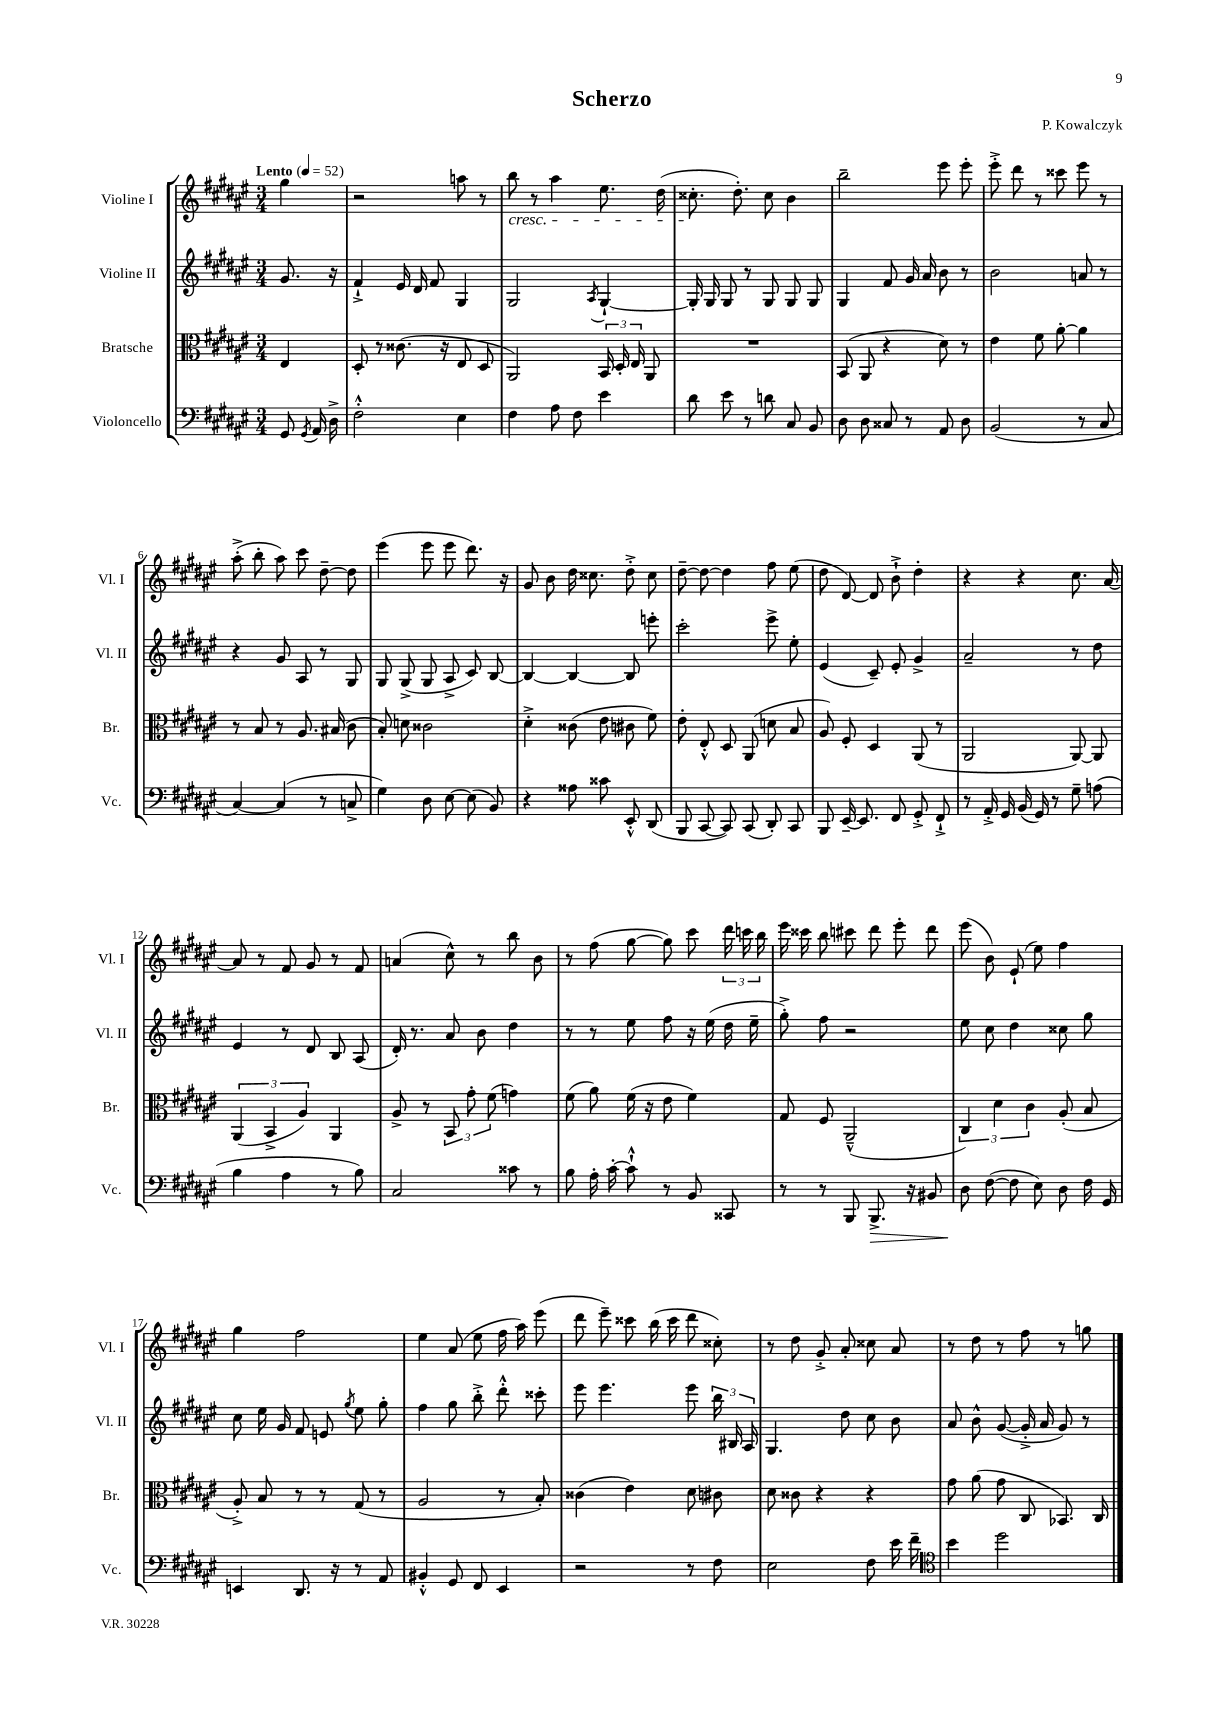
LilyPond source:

\header { title = "Scherzo" composer = "P. Kowalczyk" }
<<
\new StaffGroup <<
\new Staff = "s0" \with { instrumentName = "Violine I" shortInstrumentName = "Vl. I" } {
    \clef treble \key fis \major \numericTimeSignature \time 3/4 \partial 4 \tempo "Lento" 4 = 52
    \autoBeamOff gis''4 |
    r2 a''8 r8 |
    b''8\cresc r8 ais''4 eis''8. dis''16( |
    cisis''8.-.\! dis''8.-.) cisis''8 b'4 |
    b''2-- eis'''8 eis'''8-. |
    eis'''8-.-> dis'''8 r8 cisis'''8 eis'''8 r8 |
    ais''8-.->( b''8-. ais''8) cis'''8 dis''8~-- dis''8 |
    eis'''4( eis'''8 eis'''8 dis'''8.) r16 |
    gis'8 b'8 dis''16 cisis''8. dis''8-.-> cisis''8 |
    dis''8~-- dis''8~ dis''4 fis''8 eis''8( |
    dis''8 dis'8~) dis'8 b'8-!-> dis''4-. |
    r4 r4 cis''8. ais'16~ |
    ais'8 r8 fis'8 gis'8 r8 fis'8 |
    a'4( cis''8-^) r8 b''8 b'8 |
    r8 fis''8( gis''8~ gis''8) cis'''8 \tuplet 3/2 { dis'''16 c'''16 b''16 } |
    eis'''16 cisis'''16 b''8 cis'''8 dis'''8 eis'''8-. dis'''8 |
    eis'''8( b'8) eis'8-!( eis''8) fis''4 |
    gis''4 fis''2 |
    eis''4 ais'8( eis''8 fis''16 ais''16) eis'''8( |
    dis'''8 eis'''8--) cisis'''8 b''16( cisis'''16 dis'''8 cisis''8-.) |
    r8 dis''8 gis'8-.-> ais'8-. cisis''8 ais'8 |
    r8 dis''8 r8 fis''8 r8 g''8 \bar "|." |
}
\new Staff = "s1" \with { instrumentName = "Violine II" shortInstrumentName = "Vl. II" } {
    \clef treble \key fis \major \numericTimeSignature \time 3/4 \partial 4
    \autoBeamOff gis'8. r16 |
    fis'4-!-> eis'16 dis'16 fis'8 gis4 |
    gis2 \acciaccatura { ais8 } gis4~-! |
    gis16-. gis16 gis8 r8 gis8 gis8 gis8 |
    gis4 fis'8 gis'16 ais'16 b'8 r8 |
    b'2 a'8 r8 |
    r4 gis'8 ais8 r8 gis8 |
    gis8 gis8->( gis8 ais8-> cis'8) b8~ |
    b4~ b4~ b8 e'''8-. |
    cis'''2-. eis'''8-> eis''8-. |
    eis'4( cis'8--) eis'8-. gis'4-> |
    ais'2-- r8 dis''8 |
    eis'4 r8 dis'8 b8 ais8( |
    dis'16-.) r8. ais'8 b'8 dis''4 |
    r8 r8 eis''8 fis''8 r16 eis''16( dis''16 eis''16-- |
    gis''8-.->) fis''8 r2 |
    eis''8 cis''8 dis''4 cisis''8 gis''8 |
    cis''8 eis''16 gis'16 fis'8 e'8 \acciaccatura { gis''8 } eis''8 gis''8-. |
    fis''4 gis''8 b''8-.-> dis'''8-.-^ cisis'''8-. |
    eis'''8 eis'''4. eis'''8 \tuplet 3/2 { b''16 bis16 ais16 } |
    gis4. dis''8 cis''8 b'8 |
    ais'8 b'8-^ gis'8~( gis'16-.-> ais'16 gis'8) r8 \bar "|." |
}
\new Staff = "s2" \with { instrumentName = "Bratsche" shortInstrumentName = "Br." } {
    \clef alto \key fis \major \numericTimeSignature \time 3/4 \partial 4
    \autoBeamOff eis4 |
    dis8-. r8 cisis'8.( r16 eis8 dis8 |
    ais,2) \tuplet 3/2 { b,16 dis16-. eis16 } ais,8 |
    R2. |
    b,8( ais,8 r4 dis'8) r8 |
    eis'4 fis'8 ais'8~-. ais'4 |
    r8 b8 r8 ais8. bis16( cis'8 |
    b8-.) d'8 cisis'2 |
    dis'4-.-> cisis'8( eis'8 cis'8 fis'8) |
    eis'8-. eis8-.-^ dis8 ais,8( d'8 b8 |
    ais8) fis8-. dis4 ais,8( r8 |
    ais,2 ais,8~) ais,8 |
    \tuplet 3/2 { ais,4( b,4-> ais4) } ais,4 |
    ais8-> r8 \tuplet 3/2 { b,8 gis'8-. fis'8( } g'4) |
    fis'8( ais'8) fis'16( r16 eis'8 fis'4) |
    gis8 fis8 ais,2---^( |
    \tuplet 3/2 { cis4) dis'4 cis'4 } ais8-.( b8 |
    ais8-.->) b8 r8 r8 gis8( r8 |
    ais2 r8 b8-.) |
    cisis'4( eis'4) dis'8 cis'8 |
    dis'8 cisis'8 r4 r4 |
    gis'8 ais'8( gis'8 cis8 bes,8.) cis16 \bar "|." |
}
\new Staff = "s3" \with { instrumentName = "Violoncello" shortInstrumentName = "Vc." } {
    \clef bass \key fis \major \numericTimeSignature \time 3/4 \partial 4
    \autoBeamOff gis,8 \acciaccatura { gis,8 } ais,16 dis16-> |
    fis2-.-^ eis4 |
    fis4 ais8 fis8 eis'4 |
    dis'8 eis'8 r8 d'8 cis8 b,8 |
    dis8 dis8 cisis8 r8 ais,8 dis8 |
    b,2( r8 cis8 |
    cis4~) cis4( r8 c8-> |
    gis4) dis8 eis8~ eis8( b,8) |
    r4 aisis8 cisis'8 eis,8-.-^ dis,8( |
    b,,8 cis,8~ cis,8) cis,8( dis,8-.) cis,8 |
    b,,8 eis,16~-- eis,8. fis,8 gis,8-.-> fis,8-!-> |
    r8 ais,16-.-> gis,16 b,16( gis,16) r8 gis8-- a8( |
    b4 ais4 r8 b8) |
    cis2 cisis'8 r8 |
    b8 ais16-. cis'16~-. cis'8-!-^ r8 b,8 cisis,8 |
    r8 r8 b,,8 b,,8.->\> r16 bis,8 |
    dis8\! fis8~( fis8 eis8) dis8 fis16 gis,16 |
    e,4 dis,8. r16 r8 ais,8 |
    bis,4-.-^ gis,8 fis,8 eis,4 |
    r2 r8 fis8 |
    eis2 fis8 eis'16 fis'16-- |
    \clef tenor b'4 dis''2 \bar "|." |
}
>>
>>
